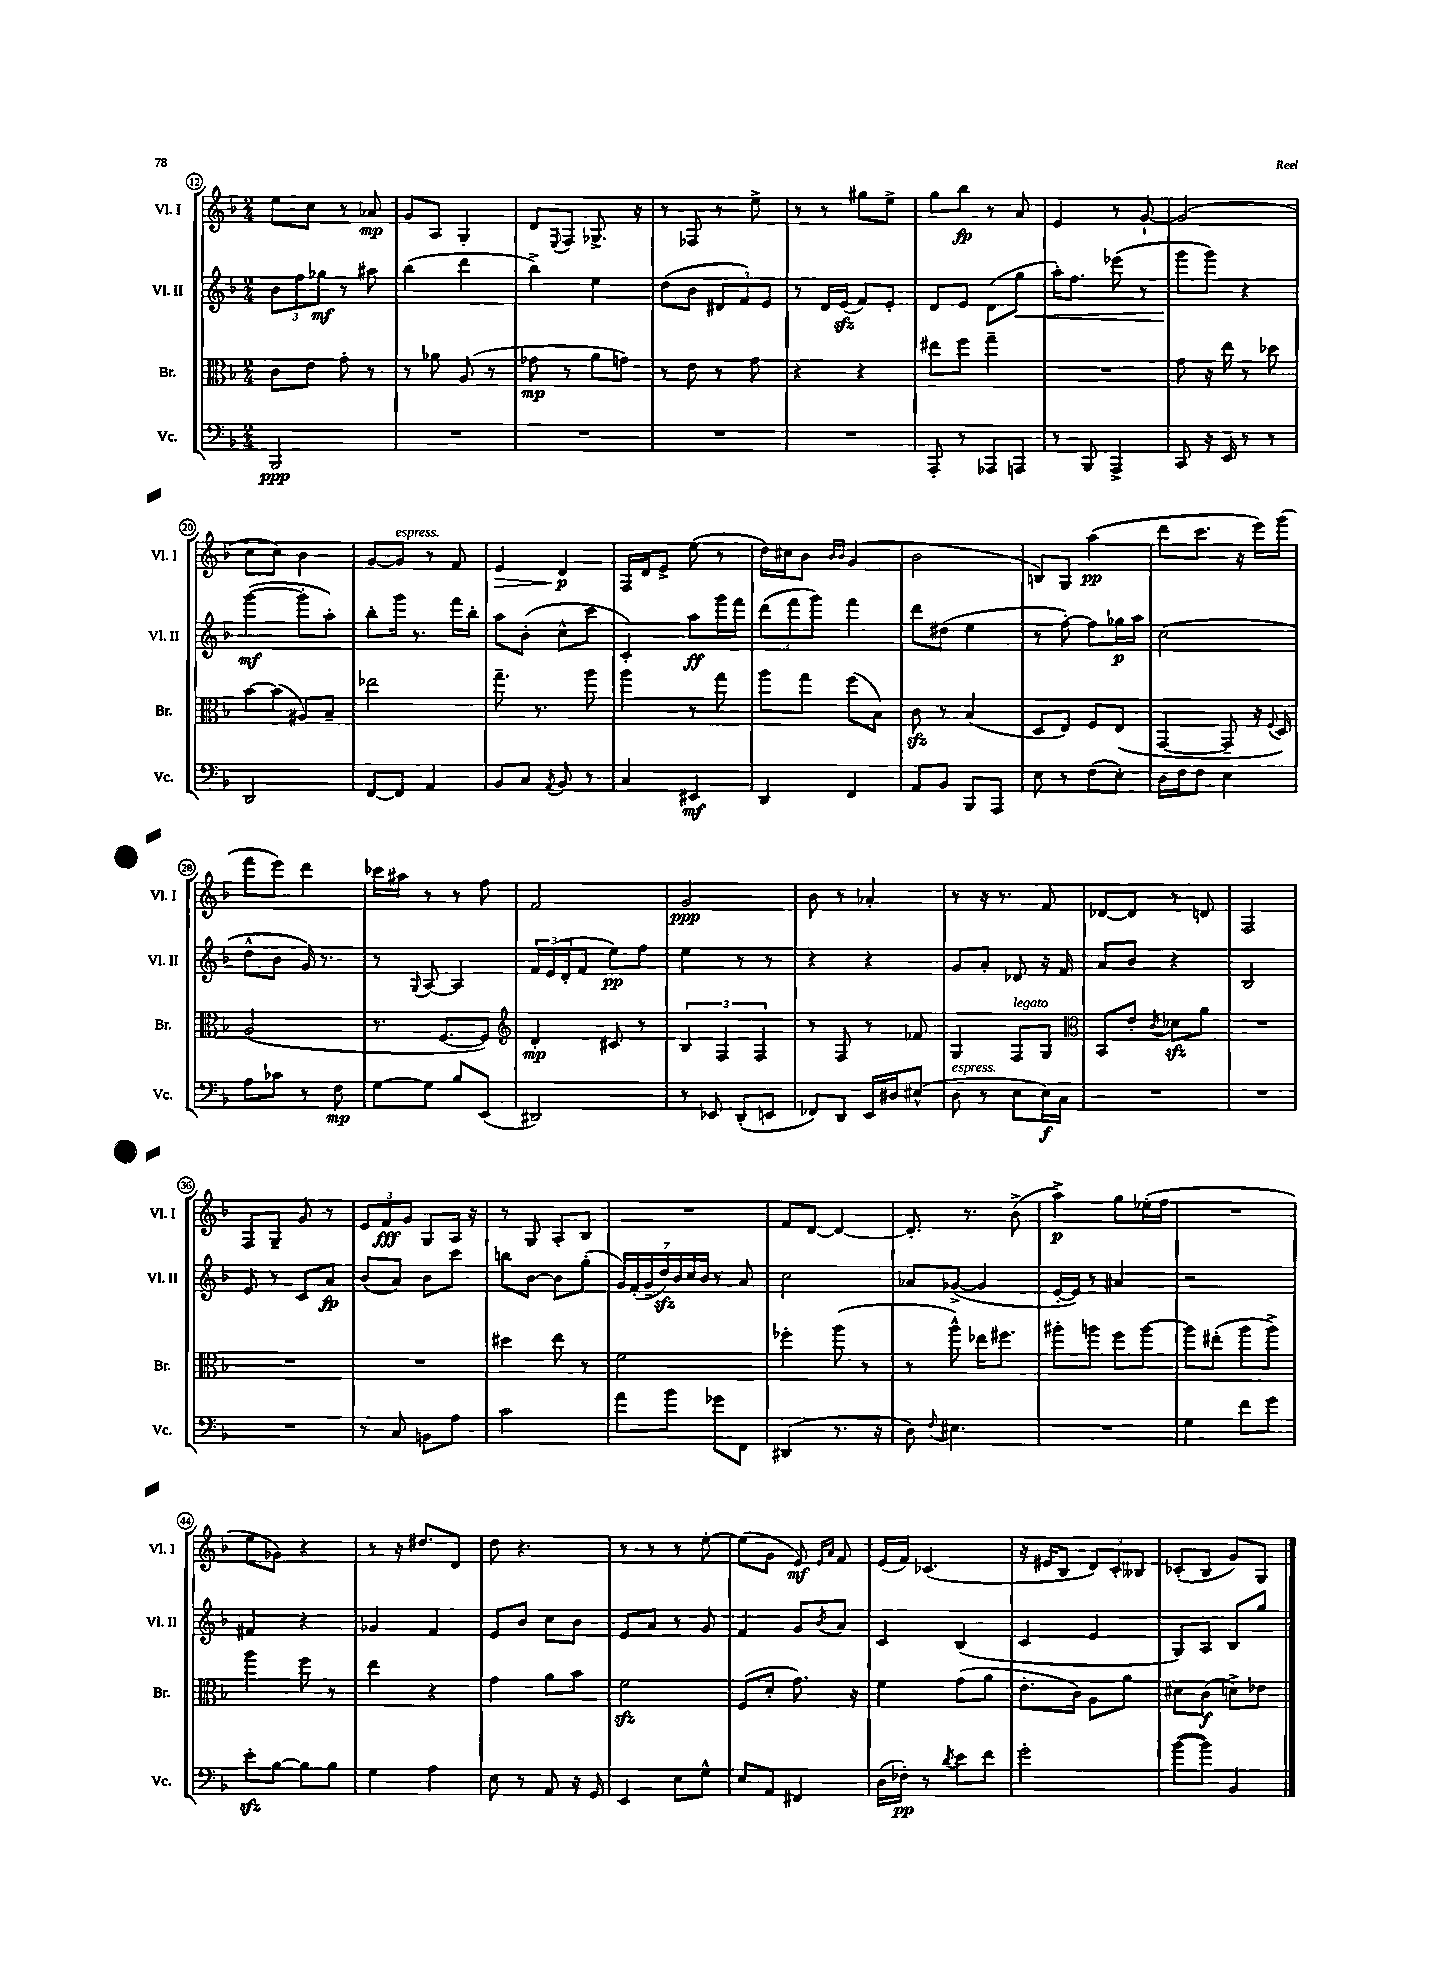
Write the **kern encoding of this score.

**kern	**dynam	**kern	**dynam	**kern	**dynam	**kern	**dynam
*part4	*part4	*part3	*part3	*part2	*part2	*part1	*part1
*staff4	*staff4	*staff3	*staff3	*staff2	*staff2	*staff1	*staff1
*I"Vc.	*	*I"Br.	*	*I"Vl. II	*	*I"Vl. I	*
*I'Vc.	*	*I'Br.	*	*I'Vl. II	*	*I'Vl. I	*
*clefF4	*	*clefC3	*	*clefG2	*	*clefG2	*
*k[b-]	*	*k[b-]	*	*k[b-]	*	*k[b-]	*
*M2/4	*	*M2/4	*	*M2/4	*	*M2/4	*
=12	=12	=12	=12	=12	=12	=12	=12
2BBB-/	ppp	8c\L	.	12b-\L	.	8ee\L	.
.	.	.	.	12ff\	.	.	.
.	.	8e\J	.	.	.	8cc\J	.
.	.	.	.	12gg-X\J	mf	.	.
.	.	8g'\	.	8r	.	8r	.
.	.	8r	.	8aa#X\	.	8a-X/	mp
=13	=13	=13	=13	=13	=13	=13	=13
2r	.	8r	.	(4bb-\	.	8g/L	.
.	.	8a-X\	.	.	.	8A/J	.
.	.	(8A/	.	4ddd\	.	4G'/	.
.	.	8r	.	.	.	.	.
=14	=14	=14	=14	=14	=14	=14	=14
2r	.	8g-X\	mp	4bb-^\)	.	8d/L	.
.	.	.	.	.	.	8qqE/	.
.	.	8r	.	.	.	8F/J	.
.	.	8a\L	.	4ee\	.	8.G-X^/	.
.	.	8gn\J)	.	.	.	.	.
.	.	.	.	.	.	16r	.
=15	=15	=15	=15	=15	=15	=15	=15
2r	.	8r	.	(8dd\L	.	8r	.
.	.	8e\	.	8b-\J	.	8F-X/	.
.	.	8r	.	12d#X/L	.	8r	.
.	.	.	.	12f/)	.	.	.
.	.	8g\	.	.	.	8ee^\	.
.	.	.	.	12e/J	.	.	.
=16	=16	=16	=16	=16	=16	=16	=16
2r	.	4r	.	8r	.	8r	.
.	.	.	.	16d/LL	.	8r	.
.	.	.	.	(16ezz/JJ	.	.	.
.	.	4r	.	8f/L)	.	8gg#X\L	.
.	.	.	.	8e'/J	.	8ee^\J	.
=17	=17	=17	=17	=17	=17	=17	=17
8AAA'/	.	8ee#X\L	.	8d/L	.	8gg\L	.
8r	.	8ff\J	.	8e/J	.	8bb-\J	fp
8AAA-X/L	.	4gg~\	.	(8d\L	.	8r	.
!	!	!	!	!	!LO:HP:b	!	!
8AAAn/J	.	.	.	8gg\J	<	8a/	.
=18	=18	=18	=18	=18	=18	=18	=18
8r	.	2r	.	16aa'\KL)	.	4e/	.
.	.	.	.	8.ff\J	.	.	.
8BBB-/	.	.	.	.	.	.	.
4AAA^/	.	.	.	(8eee-X\	.	8r	.
.	.	.	.	8r	.	[8g`/	.
=19	=19	=19	=19	=19	=19	=19	=19
8CC/	.	8g\	.	8ggg\L	.	(2g/]	.
16r	.	16r	.	8ggg\J)	[	.	.
16EE/	.	16ee\	.	.	.	.	.
8r	.	8r	.	4r	.	.	.
8r	.	8dd-X\	.	.	.	.	.
!!LO:LB:g=z
=20	=20	=20	=20	=20	=20	=20	=20
2DD/	.	[8b-\L	.	([4ggg\	mf	8cc\L	.
.	.	(8b-\J]	.	.	.	8cc\J)	.
.	.	8A#X/L)	.	8ggg'\L]	.	4b-\	.
.	.	8B-~/J	.	8aa'\J)	.	.	.
=21	=21	=21	=21	=21	=21	=21	=21
[8FF/L	.	2ee-X\	.	8bb-'\L	.	[8g/L	.
!	!	!	!	!	!	!LO:TX:a:i:t=espress.	!
8FF/J]	.	.	.	16ggg\Jk	.	8g/J]	.
.	.	.	.	8.r	.	.	.
4AA/	.	.	.	.	.	8r	.
.	.	.	.	16fff\LL	.	8f/	.
.	.	.	.	16bb-'\JJ	.	.	.
=22	=22	=22	=22	=22	=22	=22	=22
!	!	!	!	!	!	!	!LO:HP:b
8BB-/L	.	8.gg~\	.	8aa\L	.	4e/	>
8C/J	.	.	.	(8b-'\J	.	.	.
.	.	8.r	.	.	.	.	.
8qAA/	.	.	.	.	.	.	.
8BB-/	.	.	.	8cc^^\L	.	4d/	p
8r	.	8aa\	.	8ccc\J	.	.	.
.	.	.	.	.	.	.	]
=23	=23	=23	=23	=23	=23	=23	=23
4C/	.	4aa\	.	4c'/)	.	16F/LL	.
.	.	.	.	.	.	16d/J	.
.	.	.	.	.	.	8e^/J	.
4EE#X/	mf	8r	.	8aa\L	ff	(8ee\	.
.	.	8gg\	.	16ggg\L	.	8r	.
.	.	.	.	16fff\JJ	.	.	.
=24	=24	=24	=24	=24	=24	=24	=24
4DD/	.	8aa\L	.	(12ddd\L	.	16dd\LL)	.
.	.	.	.	.	.	16cc#X\J	.
.	.	.	.	12fff\	.	.	.
.	.	8gg\J	.	.	.	8b-\J	.
.	.	.	.	12ggg\J)	.	.	.
.	.	.	.	.	.	16qqb-/LL	.
.	.	.	.	.	.	16qqb-/JJ	.
4FF/	.	(8ff\L	.	4fff\	.	(4g/	.
.	.	8B-\J)	.	.	.	.	.
=25	=25	=25	=25	=25	=25	=25	=25
8AA/L	.	8czz\	.	8ddd\L	.	2b-\	.
8BB-/J	.	8r	.	(8dd#X\J	.	.	.
8BBB-/L	.	(4B-/	.	4ee\	.	.	.
8AAA/J	.	.	.	.	.	.	.
=26	=26	=26	=26	=26	=26	=26	=26
8E\	.	8D/L	.	8r	.	8Bn/L)	.
8r	.	8E/J)	.	[8ff'\)	.	8G/J	.
(8F\L	.	8F/L	.	8ff\L]	.	(4aa\	pp
8E'\J)	.	(8E/J	.	16gg-X\L	p	.	.
.	.	.	.	16aa\JJ	.	.	.
=27	=27	=27	=27	=27	=27	=27	=27
16D\LL	.	[4GG/	.	(2cc\	.	8ddd\L	.
16F\J	.	.	.	.	.	.	.
8F\J	.	.	.	.	.	8.ccc\J	.
4E\	.	8GG~/]	.	.	.	.	.
.	.	.	.	.	.	16r	.
.	.	16r	.	.	.	16eee\LL)	.
.	.	8qqF/	.	.	.	.	.
.	.	16D/)	.	.	.	(16ggg\JJ	.
!!LO:LB:g=z
=28	=28	=28	=28	=28	=28	=28	=28
8A\L	.	(2A/	.	8dd^^\L	.	8fff\L	.
8c-X\J	.	.	.	8b-\J	.	8eee\J)	.
8r	.	.	.	16g/)	.	4ddd\	.
.	.	.	.	8.r	.	.	.
8F\	mp	.	.	.	.	.	.
=29	=29	=29	=29	=29	=29	=29	=29
[8G\L	.	8.r	.	8r	.	16ccc-X\LL	.
.	.	.	.	.	.	16aa#X\JJ	.
.	.	.	.	8qqG/	.	.	.
8G\J]	.	.	.	[8A/	.	8r	.
.	.	[8.F/L	.	.	.	.	.
8B-/L	.	.	.	4A/]	.	8r	.
(8EE/J	.	8F/J])	.	.	.	8ff\	.
=30	=30	=30	=30	=30	=30	=30	=30
*	*	*clefG2	*	*	*	*	*
2DD#X/)	.	4d'/	mp	24f/LL	.	2f/	.
.	.	.	.	(24e/	.	.	.
.	.	.	.	24d'/J	.	.	.
.	.	.	.	8f/J	.	.	.
.	.	8c#X/	.	8ee\L)	pp	.	.
.	.	8r	.	8ff\J	.	.	.
=31	=31	=31	=31	=31	=31	=31	=31
8r	.	6B-/	.	4ee\	.	2g/	ppp
8EE-X/	.	.	.	.	.	.	.
.	.	6F/	.	.	.	.	.
(8DD'/L	.	.	.	8r	.	.	.
.	.	6F/	.	.	.	.	.
8EEn/J	.	.	.	8r	.	.	.
=32	=32	=32	=32	=32	=32	=32	=32
8FF-X/L)	.	8r	.	4r	.	8b-\	.
8DD/J	.	8F/	.	.	.	8r	.
16EE/LL	.	8r	.	4r	.	4a-X'/	.
16D#X/J	.	.	.	.	.	.	.
(8E#X^^/J	.	8f-X/	.	.	.	.	.
=33	=33	=33	=33	=33	=33	=33	=33
!LO:TX:a:i:t=espress.	!	!	!	!	!	!	!
8D\	.	4G/	.	8g/L	.	8r	.
8r	.	.	.	8a'/J	.	16r	.
.	.	.	.	.	.	8.r	.
!	!	!LO:TX:a:i:t=legato	!	!	!	!	!
8E\L	.	8F/L	.	8d-X/	.	.	.
16E\L)	f	8G/J	.	16r	.	8f/	.
16C\JJ	.	.	.	16f/	.	.	.
=34	=34	=34	=34	=34	=34	=34	=34
*	*	*clefC3	*	*	*	*	*
2r	.	8BB-/L	.	8a/L	.	[8d-X/L	.
.	.	8e'/J	.	8b-/J	.	8d-/J]	.
.	.	8qc/	.	.	.	.	.
.	.	8d-Xzz\L	.	4r	.	8r	.
.	.	8a\J	.	.	.	8dn/	.
=35	=35	=35	=35	=35	=35	=35	=35
2r	.	2r	.	2B-/	.	2F/	.
!!LO:LB:g=z
=36	=36	=36	=36	=36	=36	=36	=36
2r	.	2r	.	8e/	.	8F/L	.
.	.	.	.	8r	.	8G~/J	.
.	.	.	.	8c/L	.	8g/	.
.	.	.	.	8a/J	fp	8r	.
=37	=37	=37	=37	=37	=37	=37	=37
8r	.	2r	.	(8b-/L	.	12e/L	.
.	.	.	.	.	.	12f/	fff
8C/	.	.	.	8a/J)	.	.	.
.	.	.	.	.	.	12g/J	.
8BBn\L	.	.	.	8b-\L	.	8G/L	.
8A\J	.	.	.	8ccc\J	.	16A/Jk	.
.	.	.	.	.	.	16r	.
=38	=38	=38	=38	=38	=38	=38	=38
2c\	.	4dd#X\	.	8bbn\L	.	8r	.
.	.	.	.	[8b-\J	.	8G/	.
.	.	8ee\	.	8b-\L]	.	8A'/L	.
.	.	8r	.	(8gg'\J	.	8B-/J	.
=39	=39	=39	=39	=39	=39	=39	=39
8a\L	.	2f\	.	28g/LL)	.	2r	.
.	.	.	.	(28f'/	.	.	.
.	.	.	.	28g~/	.	.	.
.	.	.	.	28ddzz/)	.	.	.
8b-\J	.	.	.	.	.	.	.
.	.	.	.	28b-/	.	.	.
.	.	.	.	28cc/	.	.	.
.	.	.	.	28b-/JJ	.	.	.
8g-X\L	.	.	.	8r	.	.	.
8FF\J	.	.	.	8a/	.	.	.
=40	=40	=40	=40	=40	=40	=40	=40
(4DD#X/	.	4ff-X'\	.	2cc\	.	8f/L	.
.	.	.	.	.	.	[8d/J	.
8.r	.	(8aa\	.	.	.	4d/_	.
.	.	8r	.	.	.	.	.
16r	.	.	.	.	.	.	.
=41	=41	=41	=41	=41	=41	=41	=41
8D\)	.	8r	.	8a-X/L	.	8.d'/]	.
8qqF/	.	.	.	.	.	.	.
4.E#X\	.	8aa^^\)	.	([8g-X^/J	.	.	.
.	.	.	.	.	.	8.r	.
.	.	16ee-X\KL	.	4g-/]	.	.	.
.	.	8.ff#X\J	.	.	.	.	.
.	.	.	.	.	.	(8b-^\	.
=42	=42	=42	=42	=42	=42	=42	=42
2r	.	8aa#X'\L	.	[16e'/LL	.	4aa^\)	p
.	.	.	.	16e/JJ])	.	.	.
.	.	8aan\J	.	8r	.	.	.
.	.	8ff\L	.	4a#X/	.	8gg\L	.
.	.	[8aa\J	.	.	.	(16ee-X'\L	.
.	.	.	.	.	.	16ff\JJ	.
=43	=43	=43	=43	=43	=43	=43	=43
4G\	.	8aa\L]	.	2r	.	2r	.
.	.	(8ee#X'\J	.	.	.	.	.
8f\L	.	8aa\L	.	.	.	.	.
8g\J	.	8aa^\J)	.	.	.	.	.
!!LO:LB:g=z
=44	=44	=44	=44	=44	=44	=44	=44
8ezz'\L	.	4aa\	.	4f#X/	.	8ee\L	.
[8B-\J	.	.	.	.	.	8g-X\J)	.
8B-\L]	.	8ff\	.	4r	.	4r	.
8B-\J	.	8r	.	.	.	.	.
=45	=45	=45	=45	=45	=45	=45	=45
4G\	.	4ee\	.	4g-X/	.	8r	.
.	.	.	.	.	.	16r	.
.	.	.	.	.	.	8.dd#X/L	.
4A\	.	4r	.	4f/	.	.	.
.	.	.	.	.	.	8d/J	.
=46	=46	=46	=46	=46	=46	=46	=46
8E\	.	4g\	.	8e/L	.	8dd\	.
8r	.	.	.	8b-/J	.	4.r	.
8AA/	.	8a\L	.	8cc\L	.	.	.
16r	.	8b-\J	.	8b-\J	.	.	.
16GG/	.	.	.	.	.	.	.
=47	=47	=47	=47	=47	=47	=47	=47
4EE/	.	2fzz\	.	8e/L	.	8r	.
.	.	.	.	8a/J	.	8r	.
8E\L	.	.	.	8r	.	8r	.
8G^^\J	.	.	.	8g/	.	[8ee'\	.
=48	=48	=48	=48	=48	=48	=48	=48
8E/L	.	(8F/L	.	4f/	.	(8ee\L]	.
8AA/J	.	8d'/J	.	.	.	8g\J	.
4FF#X/	.	8.g\)	.	8g/L	.	8e/)	mf
.	.	.	.	.	.	16qqe/LL	.
.	.	.	.	8qb-/	.	16qqa/JJ	.
.	.	.	.	8a/J	.	8f/	.
.	.	16r	.	.	.	.	.
=49	=49	=49	=49	=49	=49	=49	=49
(16D\LL	.	4f\	.	4c/	.	(16e/LL	.
16F-X'\JJ)	pp	.	.	.	.	16f/JJ)	.
8r	.	.	.	.	.	(4.c-X/	.
8qd/	.	.	.	.	.	.	.
8e\L	.	(8g\L	.	(4B-/	.	.	.
8f\J	.	8a\J	.	.	.	.	.
=50	=50	=50	=50	=50	=50	=50	=50
2g'\	.	8.e'\L	.	4c/	.	16r	.
.	.	.	.	.	.	16e#X/KL	.
.	.	.	.	.	.	8B-/J	.
.	.	16c\Jk)	.	.	.	.	.
.	.	8A\L	.	4e/	.	12d/L)	.
.	.	.	.	.	.	12c'/	.
.	.	8a\J	.	.	.	.	.
.	.	.	.	.	.	12B--X/J	.
=51	=51	=51	=51	=51	=51	=51	=51
([8b-\L	.	8d#X\L	.	8G/L)	.	(8c-X'/L	.
8b-\J])	.	(8c\J	f	8A/J	.	8B-/J	.
4BB-/	.	8dn^\L)	.	8B-/L	.	8g/L)	.
.	.	8e-X\J	.	8gg/J	.	8G/J	.
==	==	==	==	==	==	==	==
*-	*-	*-	*-	*-	*-	*-	*-
